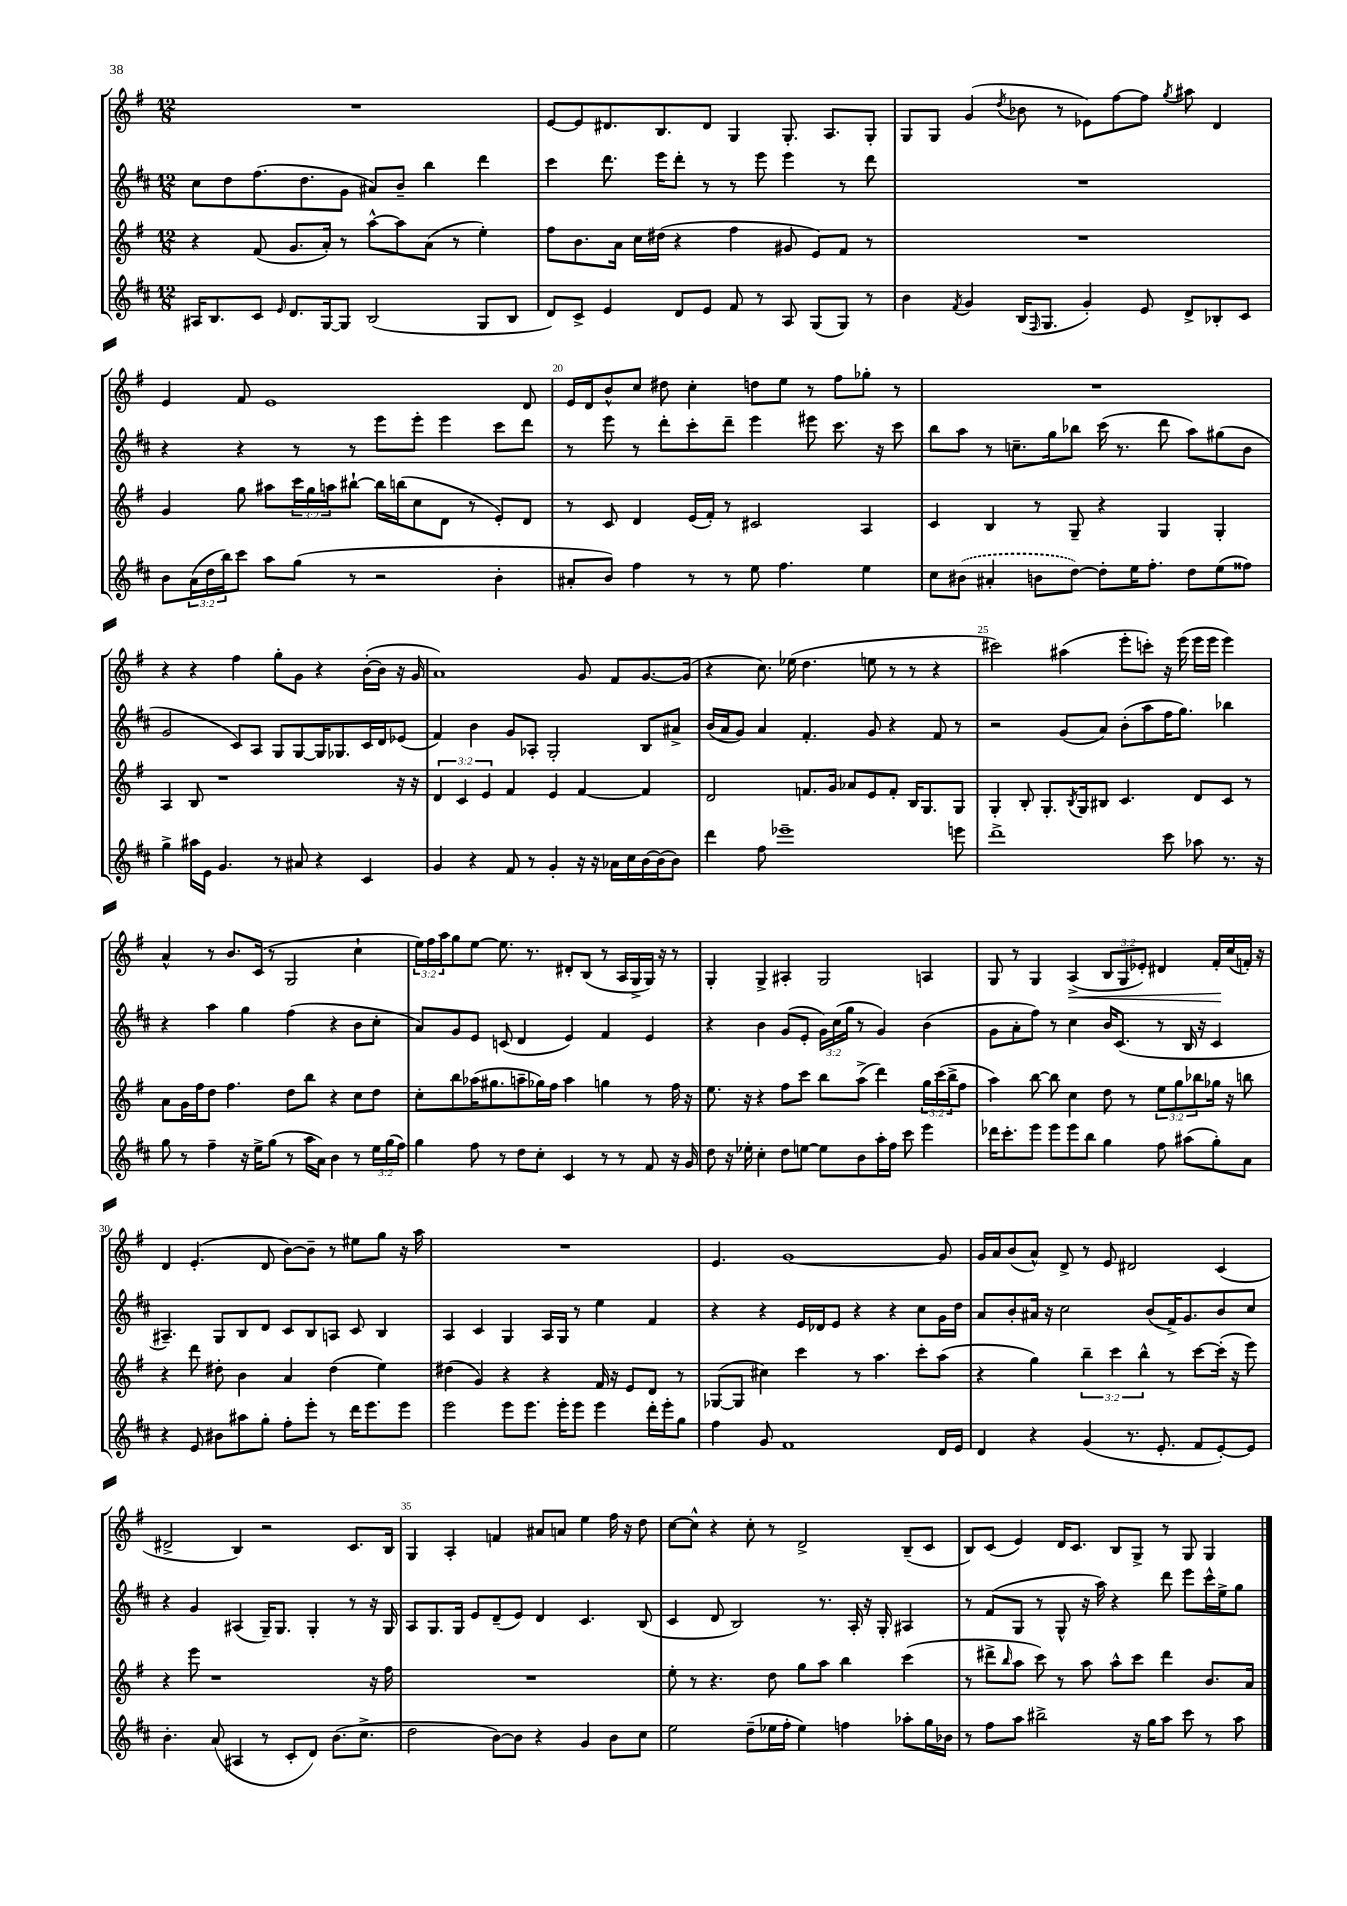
<<
\new StaffGroup <<
\new Staff = "s0" {
    \clef treble \key g \major \numericTimeSignature \time 12/8 \override Staff.TupletNumber.text = #tuplet-number::calc-fraction-text
    R1. |
    e'8~ e'8 dis'8. b8. dis'8 g4 g8.-. a8. g8-. |
    g8 g8 g'4( \acciaccatura { d''8 } bes'8 r8 ees'8) fis''8~ fis''8 \acciaccatura { g''8 } ais''8 d'4 |
    e'4 fis'8 e'1 d'8 |
    e'16 d'16 b'8-^ c''8 dis''8 c''4-. d''8 e''8 r8 fis''8 ges''8-. r8 |
    R1. |
    r4 r4 fis''4 g''8-. g'8 r4 b'16~-.( b'16 r16 g'16 |
    a'1) g'8 fis'8 g'8.~ g'16( |
    r4 c''8.) ees''16( d''4. e''8 r8 r8 r4 |
    cis'''2) ais''4( e'''8-. c'''8-.) r16 e'''16( e'''16 e'''16 e'''4) |
    a'4-^ r8 b'8. c'16( r8 g2 c''4-! |
    \tuplet 3/2 { e''16) fis''16 a''16 } g''8 e''8~ e''8. r8. dis'8-. b8( r8 a16 g16-> g16) r16 r8 |
    g4-. g4-> ais4-. g2 a4 |
    g8 r8 g4 a4->\<( \tuplet 3/2 { b8 g8 ees'8-.) } dis'4 fis'16-.\! c''16( f'16-.) r16 |
    d'4 e'4.-.( d'8 b'8~) b'8-- r8 eis''8 g''8 r16 a''16 |
    R1. |
    e'4. g'1~ g'8 |
    g'16 a'16 b'8( a'8-^) d'8-> r8 e'8 dis'2 c'4( |
    dis'2-> b4) r2 c'8. b16 |
    g4 a4-. f'4 ais'8 a'8 e''4 fis''16 r16 d''8 |
    c''8~ c''8-^ r4 c''8-. r8 d'2-> b8--( c'8 |
    b8) c'8( e'4) d'16 c'8. b8 g8-> r8 g8 g4 \bar "|." |
}
\new Staff = "s1" {
    \clef treble \key d \major \numericTimeSignature \time 12/8 \override Staff.TupletNumber.text = #tuplet-number::calc-fraction-text
    cis''8 d''8 fis''8.( d''8. g'8 ais'8) b'8-- b''4 d'''4 |
    cis'''4 d'''8. e'''16 d'''8-. r8 r8 e'''8 e'''4 r8 d'''8 |
    R1. |
    r4 r4 r8 r8 e'''8 e'''8-. e'''4 cis'''8 d'''8 |
    r8 e'''8 r8 d'''8-. cis'''8-. d'''8-- e'''4 eis'''8 cis'''8. r16 cis'''8 |
    b''8 a''8 r8 c''8.-- g''16 bes''8 cis'''16( r8. d'''8 a''8) gis''8( b'8 |
    g'2 cis'8) a8 g8 g8~ g16 ges8. cis'16 d'16 ees'8( |
    fis'4) b'4 g'8 aes8-. g2-. b8 ais'8-> |
    b'16( a'16 g'8) a'4 fis'4.-. g'8 r4 fis'8 r8 |
    r2 g'8( a'8) b'8-.( a''8 fis''16 g''8.) bes''4 |
    r4 a''4 g''4 fis''4( r4 b'8 cis''8-. |
    a'8) g'8 e'8 c'8( d'4 e'4) fis'4 e'4 |
    r4 b'4 g'8( e'8-. \tuplet 3/2 { g'16) cis''16( g''16 } r8 g'4) b'4( |
    g'8 a'8-. fis''8) r8 cis''4 b'16 cis'8.( r8 b16 r16 cis'4 |
    ais4.--) g8 b8 d'8 cis'8 b8 a8 cis'8 b4 |
    a4 cis'4 g4 a16 g16 r8 e''4 fis'4 |
    r4 r4 e'16 des'16 e'8 r4 r4 cis''8 g'16 d''16 |
    a'8 b'8-. ais'16 r16 cis''2 b'8( fis'16->) g'8. b'8 cis''8 |
    r4 g'4 ais4( g16--) g8. g4-. r8 r16 g16 |
    a8 g8. g16 e'8 d'8--( e'8) d'4 cis'4. b8( |
    cis'4 d'8 b2) r8. a16-. r16 g16-. ais4 |
    r8 fis'8( g8 r8 g8-^ r16 a''16) r4 d'''8 e'''8 cis'''16-^ e''16-> g''8 \bar "|." |
}
\new Staff = "s2" {
    \clef treble \key g \major \numericTimeSignature \time 12/8 \override Staff.TupletNumber.text = #tuplet-number::calc-fraction-text
    r4 fis'8( g'8. a'16-.) r8 a''8~-^ a''8 a'8( r8 e''4-.) |
    fis''8 b'8. a'16 c''16 dis''16( r4 fis''4 gis'8 e'8) fis'8 r8 |
    R1. |
    g'4 g''8 ais''8 \tuplet 3/2 { c'''16 g''16 a''16 } bis''8~-! bis''16 b''16( c''8 d'8 r8 e'8-.) d'8 |
    r8 c'8 d'4 e'16( fis'16-.) r8 cis'2 a4 |
    c'4 b4 r8 g8-- r4 g4 g4-. |
    a4 b8 r1 r16 r16 |
    \tuplet 3/2 { d'4 c'4 e'4 } fis'4 e'4 fis'4~ fis'4 |
    d'2 f'8. g'16 aes'8 e'8 f'8-. b16 g8. g8 |
    g4-. b8-. g8.-. \acciaccatura { b8 } g16 bis8 c'4. d'8 c'8 r8 |
    a'8 g'16 fis''16 d''8 fis''4. d''8 b''8 r4 c''8 d''8 |
    c''8-. b''8 aes''16( gis''8. a''8-- ges''16) fis''16 a''4 g''4 r8 fis''16 r16 |
    e''8. r16 r4 fis''8 c'''8 b''8 a''8->( d'''4) \tuplet 3/2 { g''16 c'''16( b''16-> } fis''8 |
    a''4) b''8~ b''8 c''4 d''8 r8 \tuplet 3/2 { e''8 g''8 bes''8 } ges''16 r16 b''8 |
    r4 d'''8 dis''8-. b'4 a'4 dis''4( e''4) |
    dis''4( g'4) r4 r4 fis'16 r16 e'8 d'8 r8 |
    ges8~( ges8 cis''4) c'''4 r8 a''4. c'''8-. a''8( |
    r4 g''4) \tuplet 3/2 { b''4-- c'''4 b''4-^ } r8 c'''8~ c'''16-.( r16 e'''8) |
    r4 e'''8 r1 r16 fis''16 |
    R1. |
    e''8-. r8 r4. d''8 g''8 a''8 b''4 c'''4( |
    r8 dis'''8-> \grace { b''16 } a''8 c'''8) r8 a''8 a''8-^ c'''8 dis'''4 b'8. a'16 \bar "|." |
}
\new Staff = "s3" {
    \clef treble \key d \major \numericTimeSignature \time 12/8 \override Staff.TupletNumber.text = #tuplet-number::calc-fraction-text
    ais16 b8. cis'8 \grace { e'16 } d'8. g16~ g8 b2( g8 b8 |
    d'8) cis'8-> e'4 d'8 e'8 fis'8 r8 a8 g8( g8) r8 |
    b'4 \acciaccatura { fis'8 } g'4 b16( \grace { fis16 } g8. g'4-.) e'8 d'8-> bes8-. cis'8 |
    b'8 \tuplet 3/2 { a'16( d''16 b''16) } cis'''8 a''8 g''8( r8 r2 b'4-. |
    ais'8-. b'8) fis''4 r8 r8 e''8 fis''4. e''4 |
    cis''8 \once \slurDashed bis'8( ais'4-. b'8 d''8~) d''8-. e''16 fis''8.-. d''8 e''8( fisis''8) |
    g''4-> ais''16 e'16 g'4. r8 ais'8 r4 cis'4 |
    g'4 r4 fis'8 r8 g'4-. r16 r16 aes'16 cis''16 b'16~ b'16( b'8) |
    d'''4 fis''8 ees'''1-- e'''8 |
    d'''1-> cis'''8 aes''8 r8. r16 |
    g''8 r8 fis''4-- r16 e''16-> g''8( r8 a''16 a'16) b'4 r8 \tuplet 3/2 { e''16 g''16( fis''16) } |
    g''4 fis''8 r8 d''8 cis''8-. cis'4 r8 r8 fis'8 r16 g'16 |
    d''8 r16 ees''16-. cis''4-. d''8 e''8~ e''8 b'8 a''16-. fis''16 cis'''8 e'''4 |
    des'''16 cis'''8.-. e'''8 e'''8 e'''8 b''8 g''4 fis''8 ais''8( g''8-.) a'8 |
    r4 e'8 bis'8 ais''8 g''8-. fis''8-. e'''8-. r8 d'''16 e'''8. e'''8 |
    e'''2 e'''8 e'''8. e'''16-. e'''8 e'''4 d'''16-. e'''16-. g''8 |
    fis''4 g'8 fis'1 d'16 e'16 |
    d'4 r4 g'4( r8. e'8.-. fis'8 e'8~-.) e'8 |
    b'4.-. a'8( ais4 r8 cis'8-. d'8) b'8.( cis''8.-> |
    d''2 b'8~) b'8 r4 g'4 b'8 cis''8 |
    e''2 d''8--( ees''16 fis''16-. ees''4) f''4 aes''8-. g''16 bes'16 |
    r8 fis''8 a''8 bis''2-> r16 g''16 a''8 cis'''8 r8 a''8 \bar "|." |
}
>>
>>
\layout { \context { \Score currentBarNumber = #16 \override BarNumber.break-visibility = ##(#f #t #t) barNumberVisibility = #(every-nth-bar-number-visible 5) } }
